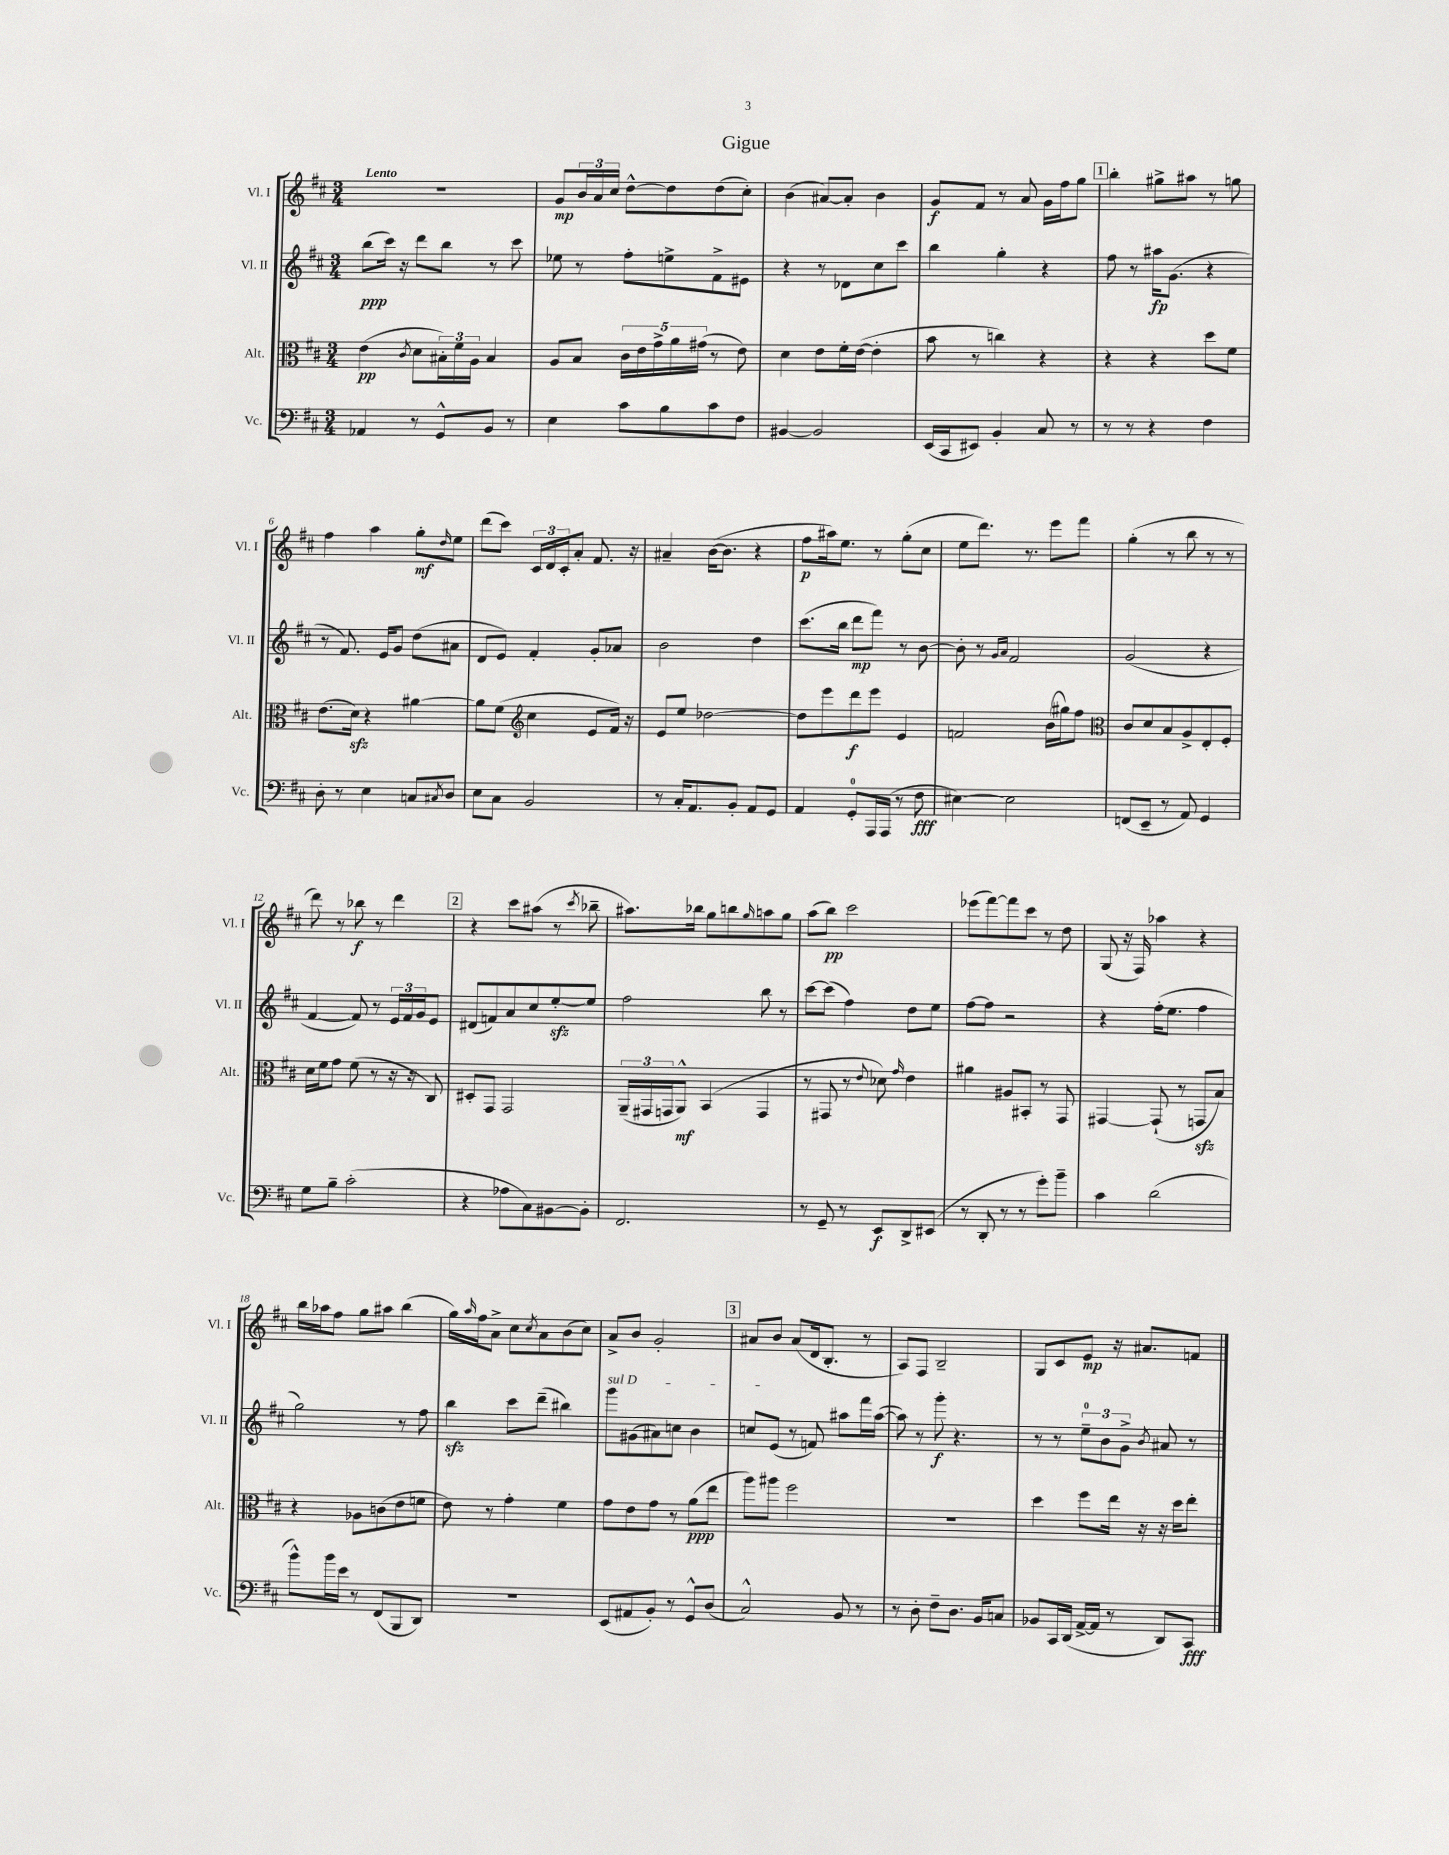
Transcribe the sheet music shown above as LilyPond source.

\header { title = "Gigue" }
<<
\new StaffGroup <<
\new Staff = "s0" \with { instrumentName = "Vl. I" shortInstrumentName = "Vl. I" } {
    \clef treble \key d \major \numericTimeSignature \time 3/4 \tempo "Lento"
    R2. |
    g'8\mp \tuplet 3/2 { b'16 a'16 cis''16 } d''8~-^ d''8 d''8( cis''8-.) |
    b'4( ais'8~) ais'8-. b'4 |
    g'8\f fis'8 r8 a'8 g'16 fis''16 g''8 |
    \mark \markup { \box "1" } b''4-. gis''8-> ais''8 r8 g''8 |
    fis''4 a''4 g''8-.\mf \grace { d''16 } e''8 |
    d'''8( cis'''8) \tuplet 3/2 { cis'16 d'16 cis'16-. } a'8-. fis'8. r16 |
    ais'4-- b'16~( b'8. r4 |
    fis''8\p ais''16) e''8. r8 g''8-.( cis''8 |
    e''8 d'''8.) r8. e'''8 fis'''8 |
    g''4-.( r8 b''8 r8 r8 |
    d'''8) r8 bes''8\f r8 d'''4 |
    \mark \markup { \box "2" } r4 cis'''8 ais''8( r8 \acciaccatura { cis'''8 } bes''8-- |
    ais''8.) bes''16 g''8 b''8 \grace { g''16 } a''8 g''8 |
    a''8( b''8\pp) cis'''2 |
    ees'''8( fis'''8~) fis'''8 cis'''8 r8 d''8 |
    g8( r16 fis16) aes''4 r4 |
    b''16 aes''16 fis''8 g''8 ais''8 b''4( |
    g''16) \grace { a''16 } fis''16 a'8-> cis''8 \acciaccatura { cis''8 } a'8 b'8( cis''8) |
    a'8-> b'8 g'2-. |
    \mark \markup { \box "3" } ais'8 b'8 ais'8( d'16 b8.-. r8 |
    a8) fis8 b2-- |
    g8 cis'8 e'8\mp r16 ais'8. f'8 \bar "|." |
}
\new Staff = "s1" \with { instrumentName = "Vl. II" shortInstrumentName = "Vl. II" } {
    \clef treble \key d \major \numericTimeSignature \time 3/4
    b''8\ppp( cis'''16) r16 d'''8 b''8 r8 cis'''8 |
    ees''8 r8 fis''8-. e''8-> fis'8-> eis'8 |
    r4 r8 des'8 cis''8 cis'''8 |
    b''4 g''4-. r4 |
    \mark \markup { \box "1" } fis''8 r8 ais''16\fp g'8.( r4 |
    r8 fis'8.) e'16 g'8 d''8( ais'8 |
    d'8 e'8) fis'4-. g'8-. aes'8 |
    b'2 d''4 |
    cis'''8.( b''16 d'''8\mp fis'''8) r8 b'8~ |
    b'8-. r8 \grace { g'16 a'16 } fis'2 |
    g'2( r4 |
    fis'4~ fis'8) r8 \tuplet 3/2 { e'16 fis'16 g'16 } e'8 |
    \mark \markup { \box "2" } dis'8( f'8) a'8 cis''8 e''8~-.\sfz e''8 |
    fis''2 b''8 r8 |
    cis'''8~ cis'''8( fis''4) d''8 e''8 |
    fis''8~ fis''8 r2 |
    r4 fis''16-.( e''8. fis''4 |
    g''2) r8 fis''8 |
    b''4\sfz cis'''8 d'''8--( bis''4) |
    \once \override TextSpanner.bound-details.left.text = \markup { \italic "sul D" } g'''8\startTextSpan gis'8( ais'8) c''8 b'4 |
    \mark \markup { \box "3" } c''8 e'8\stopTextSpan( r8 f'8) ais''8 fis'''16 ais''16~( |
    ais''8) r8 g'''8-.\f r4. |
    r8 r8 \tuplet 3/2 { e''8-0-- b'8 g'8-> } \acciaccatura { b'8 } ais'8 r8 \bar "|." |
}
\new Staff = "s2" \with { instrumentName = "Alt." shortInstrumentName = "Alt." } {
    \clef alto \key d \major \numericTimeSignature \time 3/4
    e'4\pp( \acciaccatura { cis'8 } d'8 \tuplet 3/2 { bis16-.) fis'16 a16 } bis4 |
    a8 b8 \tuplet 5/4 { cis'16 e'16 g'16-> a'16 gis'16( } r8 e'8) |
    d'4 e'8 fis'16-. e'16~( e'4-. |
    b'8 r8 c''4) r4 |
    \mark \markup { \box "1" } r4 r4 d''8 fis'8 |
    e'8.( d'16\sfz) r4 ais'4~ |
    ais'8 fis'8( \clef treble cis''4 e'8 fis'16) r16 |
    e'8 e''8 des''2~ |
    des''8 e'''8 d'''8\f e'''8 e'4 |
    f'2 b'16( gis''16) fis''8 |
    \clef alto cis'8 d'8 b8 a8-> e8-. fis8-. |
    d'16 fis'16 g'8 fis'8( r8 r16 r16 cis8) |
    \mark \markup { \box "2" } dis8-. g,8 g,2 |
    \tuplet 3/2 { a,16--( gis,16 g,16 } a,8-^\mf) b,4( g,4 |
    r8 gis,8 r8 \appoggiatura { e'8 } des'8) \grace { g'16 } e'4 |
    ais'4 ais8 bis,8-. r8 g,8 |
    gis,4~ gis,8-!( r8 g,8\sfz b8) |
    r4 aes8 c'8( e'8 f'8 |
    e'8) r8 g'4-. fis'4 |
    g'8 e'8 g'8 r8 a'8\ppp( e''8 |
    \mark \markup { \box "3" } a''8) ais''8 fis''2 |
    R2. |
    d''4 fis''8 e''16 r16 r16 d''16 e''8-. \bar "|." |
}
\new Staff = "s3" \with { instrumentName = "Vc." shortInstrumentName = "Vc." } {
    \clef bass \key d \major \numericTimeSignature \time 3/4
    aes,4 r8 g,8-^ b,8 r8 |
    e4 cis'8 b8 cis'8 fis8 |
    bis,4~ bis,2 |
    e,16( cis,16 eis,8) b,4-. cis8 r8 |
    \mark \markup { \box "1" } r8 r8 r4 fis4 |
    d8-. r8 e4 c8 \acciaccatura { cis8 } d8 |
    e8 cis8 b,2 |
    r8 cis16-. a,8. b,8-. a,8 g,8 |
    a,4 g,8-0-. a,,16 a,,16( r8 fis8\fff |
    eis4~) eis2 |
    f,8( e,8-- r8 a,8) g,4 |
    g8 b8-- cis'2-.( |
    \mark \markup { \box "2" } r4 aes8 cis8) bis,8~ bis,8-. |
    fis,2. |
    r8 g,8-- r8 e,8\f d,8-> eis,8( |
    r8 d,8-. r8 r8 g'8-.) b'8-- |
    cis'4 d'2( |
    b'8-^) b'16 e'16 r8 fis,8( b,,8 d,8) |
    R2. |
    e,8( ais,8 b,8-.) r8 g,8-^ d8( |
    \mark \markup { \box "3" } cis2-^) b,8 r8 |
    r8 d8-. fis8-- d8. b,16 c8 |
    bes,8 cis,16 d,16( a,16~-> a,16 r8 d,8) cis,8\fff \bar "|." |
}
>>
>>
